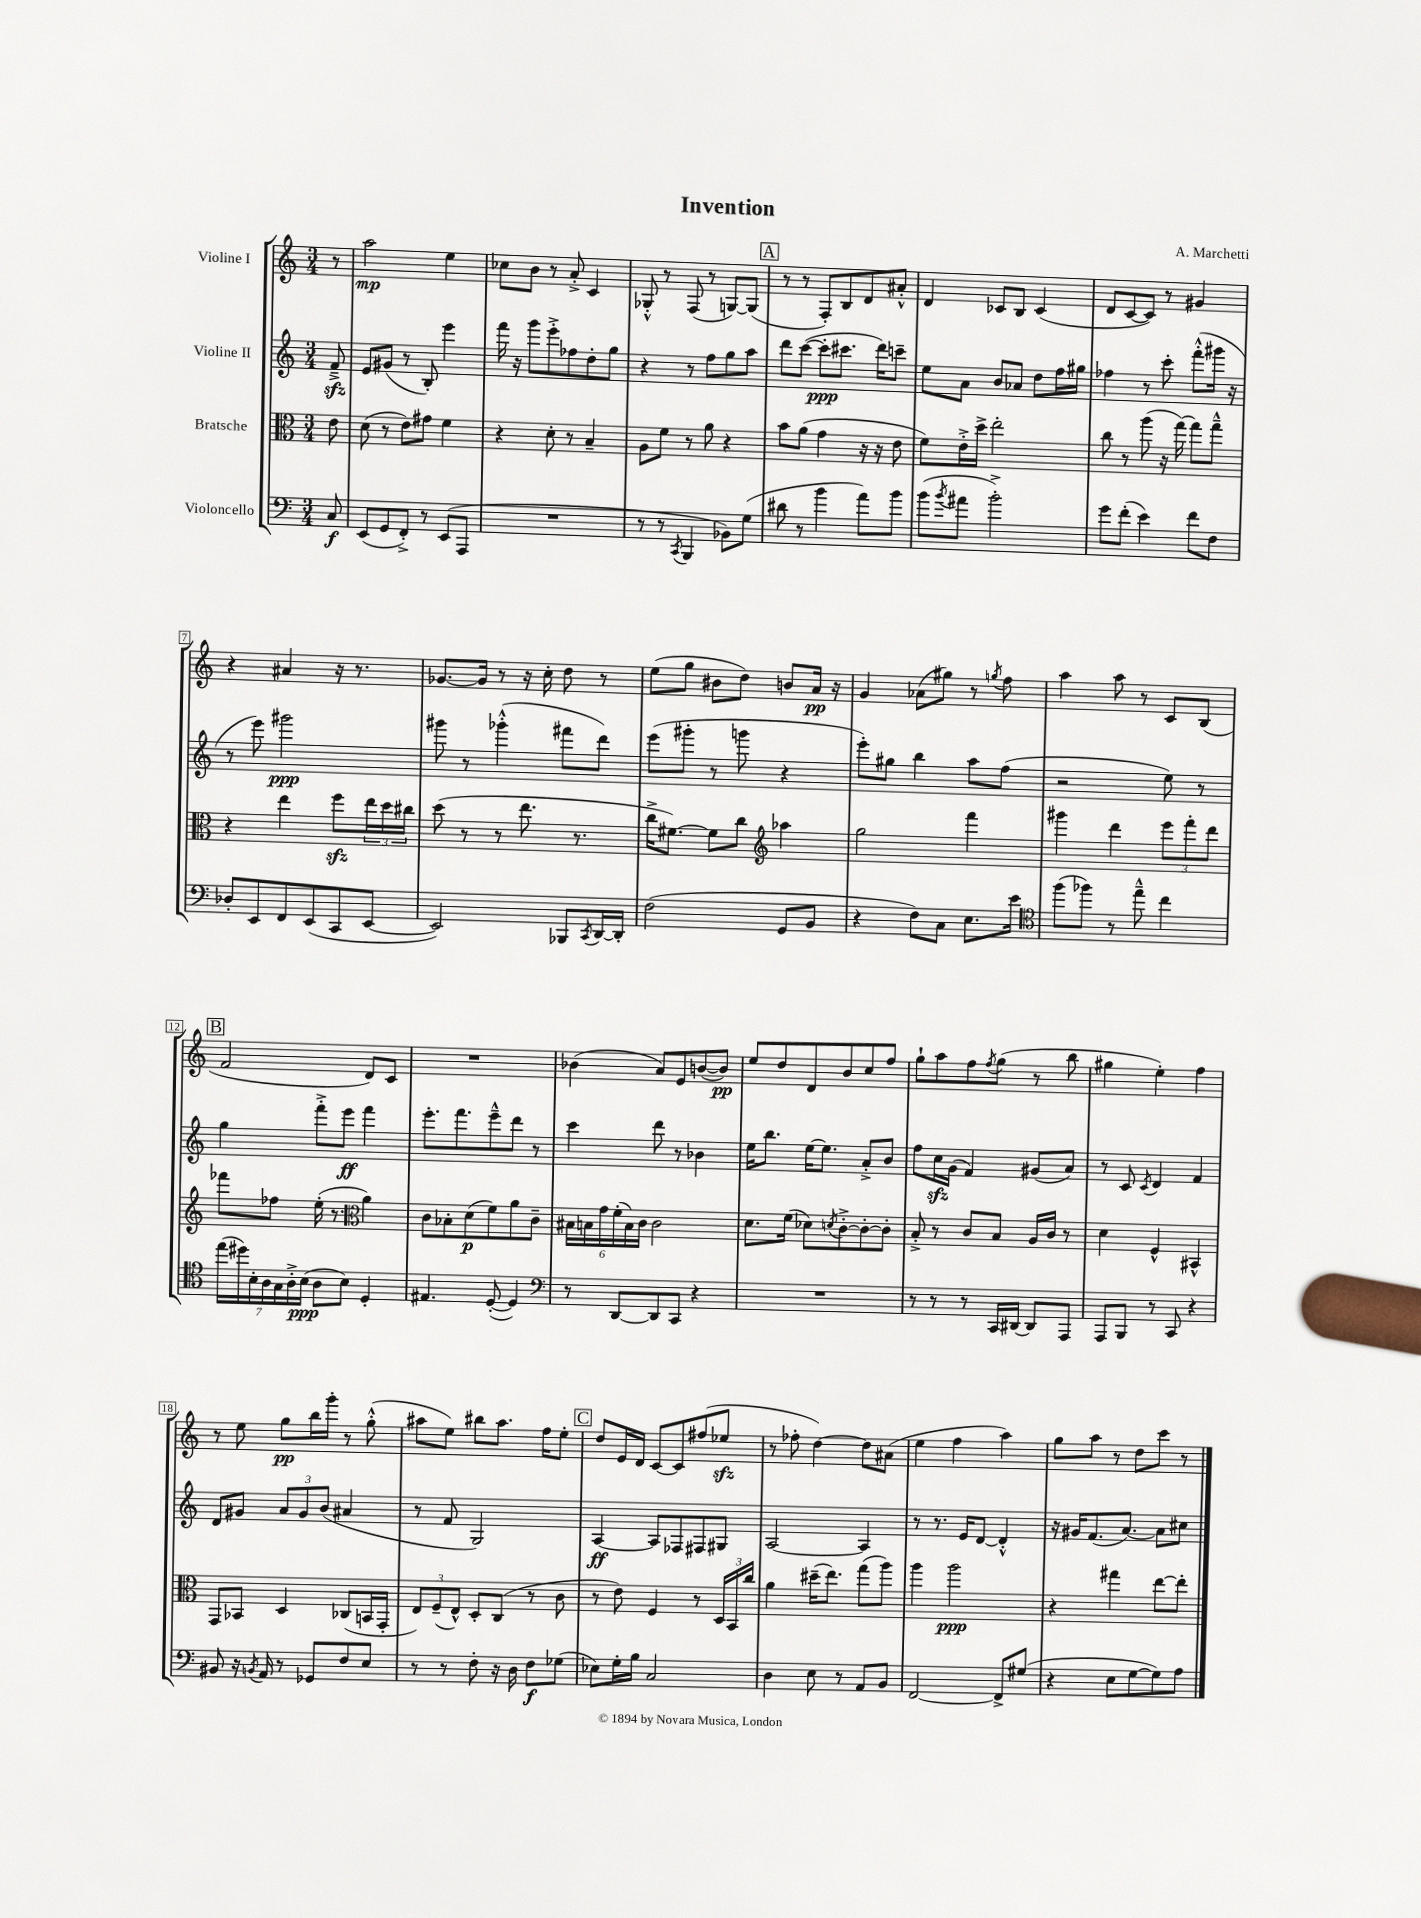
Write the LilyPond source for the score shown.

\header { title = "Invention" composer = "A. Marchetti" }
<<
\new StaffGroup <<
\new Staff = "s0" \with { instrumentName = "Violine I" } {
    \clef treble \key c \major \numericTimeSignature \time 3/4 \partial 8
    r8 |
    a''2\mp e''4 |
    ces''8 b'8 r8 a'8-.-> c'4 |
    ges8-.-^ r8 f8( r8 g8~) g8( |
    \mark \markup { \box "A" } r8 r8 f8-.) b8 d'8 ais'8-.-^ |
    d'4 ces'8 b8 ces'4( |
    d'8 c'8~ c'8) r8 gis'4 |
    r4 ais'4 r16 r8. |
    ges'8.~ ges'16 r8 r16 c''16-. d''8 r8 |
    e''8( g''8 bis'8 d''8) b'8 a'16\pp r16 |
    g'4 aes'8( gis''8) r8 \acciaccatura { g''8 } f''8 |
    a''4 a''8 r8 c'8 b8( |
    \mark \markup { \box "B" } f'2 d'8) c'8 |
    R2. |
    bes'4( a'8) e'8 b'8~( b'8\pp) |
    e''8 d''8 d'8 b'8 c''8 f''8 |
    g''8-! a''8 f''8 \acciaccatura { f''8 } g''8( r8 b''8 |
    gis''4 e''4-.) f''4 |
    r8 e''8 g''8\pp b''16 g'''16-. r8 g''8-.-^( |
    ais''8 e''8) bis''8 ais''8. f''16 e''8-. |
    \mark \markup { \box "C" } d''8 e'16 d'16 c'8~ c'8 fis''8( ees''8\sfz |
    r8 fes''8-. d''4~) d''8 ais'8( |
    e''4 f''4 a''4) |
    g''8 a''8 r8 d''8 c'''8 r8 \bar "|." |
}
\new Staff = "s1" \with { instrumentName = "Violine II" } {
    \clef treble \key c \major \numericTimeSignature \time 3/4 \partial 8
    f'8--->\sfz |
    e'8 gis'8( r8 b8-.) e'''4 |
    f'''16 r16 g'''8 e'''8-.-> fes''8 d''8-. g''8 |
    r4 r8 f''8 g''8 a''8 |
    \mark \markup { \box "A" } d'''8 c'''8~( c'''8-.\ppp cis'''8. d'''16) c'''8-- |
    e''8 a'8 b'8 aes'8 d''8 f''16 gis''16 |
    fes''4 r8 c'''8-. f'''8-.-^( gis'''16 r16 |
    r8 e'''8) gis'''2\ppp |
    gis'''8 r8 ges'''4-.-^( fis'''8 d'''8) |
    e'''8( gis'''8-. r8 g'''8 r4 |
    e'''8-.) gis''8 b''4 a''8 f''8( |
    r2 e''8) r8 |
    \mark \markup { \box "B" } g''4 f'''8-.-> e'''8\ff f'''4 |
    e'''8.-. f'''8. e'''8---^ d'''8 r8 |
    c'''4 d'''8 r8 bes'4 |
    e''16 b''8. e''16~ e''8. a'8-.-> b'8 |
    f''8 c''16\sfz g'16( f'4) gis'8( a'8) |
    r8 c'8 \acciaccatura { c'8 } d'4 f'4 |
    d'8 gis'8 \tuplet 3/2 { a'8 gis'8 b'8( } ais'4 |
    r8 f'8 g2) |
    \mark \markup { \box "C" } a4~\ff a8 fes8 fis8 gis8 |
    a2~ a4 |
    r8 r8. e'16 d'8~ d'4-.-^ |
    r16 gis'16 f'8.( a'8.~) a'8 cis''8 \bar "|." |
}
\new Staff = "s2" \with { instrumentName = "Bratsche" } {
    \clef alto \key c \major \numericTimeSignature \time 3/4 \partial 8
    e'8 |
    d'8( r8 e'8) gis'8 f'4 |
    r4 d'8-. r8 b4-- |
    a8 f'8 r8 a'8 r4 |
    \mark \markup { \box "A" } b'8 a'8( g'4 r16 r16 e'8 |
    f'8) e'16-.-> d''16-> e''2-. |
    c''8 r8 a''8( r16 g''16~) g''8 g''8---^ |
    r4 e''4 f''8\sfz \tuplet 3/2 { e''16 d''16 cis''16 } |
    d''8( r8 r8 e''8. r8. |
    c''16-> fis'8.~) fis'8 c''8 \clef treble aes''4 |
    g''2 f'''4 |
    gis'''4 d'''4 \tuplet 3/2 { e'''8 f'''8-. d'''8 } |
    \mark \markup { \box "B" } fes'''8 fes''8 e''16-.( r8. \clef alto a'4) |
    c'8 bes8-. d'8\p( f'8) a'8 c'8-- |
    \tuplet 6/4 { bis16 b16 g'16 f'16-.( b16) c'16 } c'2 |
    d'8. f'16( des'8) \acciaccatura { d'8 } c'8~-.-> c'8~-. c'8-. |
    b8-.-> r8 c'8 b8 a16 c'16 r8 |
    d'4 f4-^ bis,4-^ |
    g,8 bes,8 d4 ces8( b,16 g,16-. |
    \tuplet 3/2 { e8) f8--( e8-^) } d8-. c8( r8 c'8 |
    \mark \markup { \box "C" } r8 e'8) f4 r8 \tuplet 3/2 { d16 b,16 c''16 } |
    a'4 dis''16--( e''8.) g''8( a''8) |
    a''4 a''2\ppp |
    r4 gis''4 e''8~ e''8-. \bar "|." |
}
\new Staff = "s3" \with { instrumentName = "Violoncello" } {
    \clef bass \key c \major \numericTimeSignature \time 3/4 \partial 8
    c8\f |
    e,8( g,8 f,8-.->) r8 e,8( a,,8 |
    R2. |
    r8 r8 \acciaccatura { c,8 } b,,4 bes,8) g8( |
    \mark \markup { \box "A" } dis'8 r8 b'4 a'8) b'8 |
    b'8( \acciaccatura { b'8 } ais'8 b'2-.->) |
    g'8 f'8-.( e'4) f'8 f8 |
    des8-. e,8 f,8 e,8( c,8 e,8~ |
    e,2) bes,,8 \acciaccatura { c,8 } d,16~ d,16-. |
    f2( g,8 b,8 |
    r4 f8) c8 e8. e'16 |
    \clef tenor f''8( fes''8) r8 e''8---^ c''4 |
    \mark \markup { \box "B" } \tuplet 7/4 { e''16( dis''16) b16-. a16 g16 a16-.-> b16\ppp( } a8 b8) d4-. |
    eis4. d8~-.( d4) |
    \clef bass r8 d,8~ d,8 c,8 r4 |
    R2. |
    r8 r8 r8 c,16 dis,16~ dis,8 a,,8 |
    a,,8 b,,8 r8 c,8 r4 |
    bis,8 r16 \acciaccatura { b,8 } a,16 r8 ges,8 f8 e8 |
    r8 r8 f8-. r16 d16 f8\f ges8( |
    \mark \markup { \box "C" } ees8) g16-. b16 c2 |
    d4 e8 r8 a,8 b,8 |
    f,2~ f,8-> gis8( |
    r4 e8 g8~ g8) a8 \bar "|." |
}
>>
>>
\layout { \context { \Score \override BarNumber.stencil = #(make-stencil-boxer 0.1 0.3 ly:text-interface::print) } }
